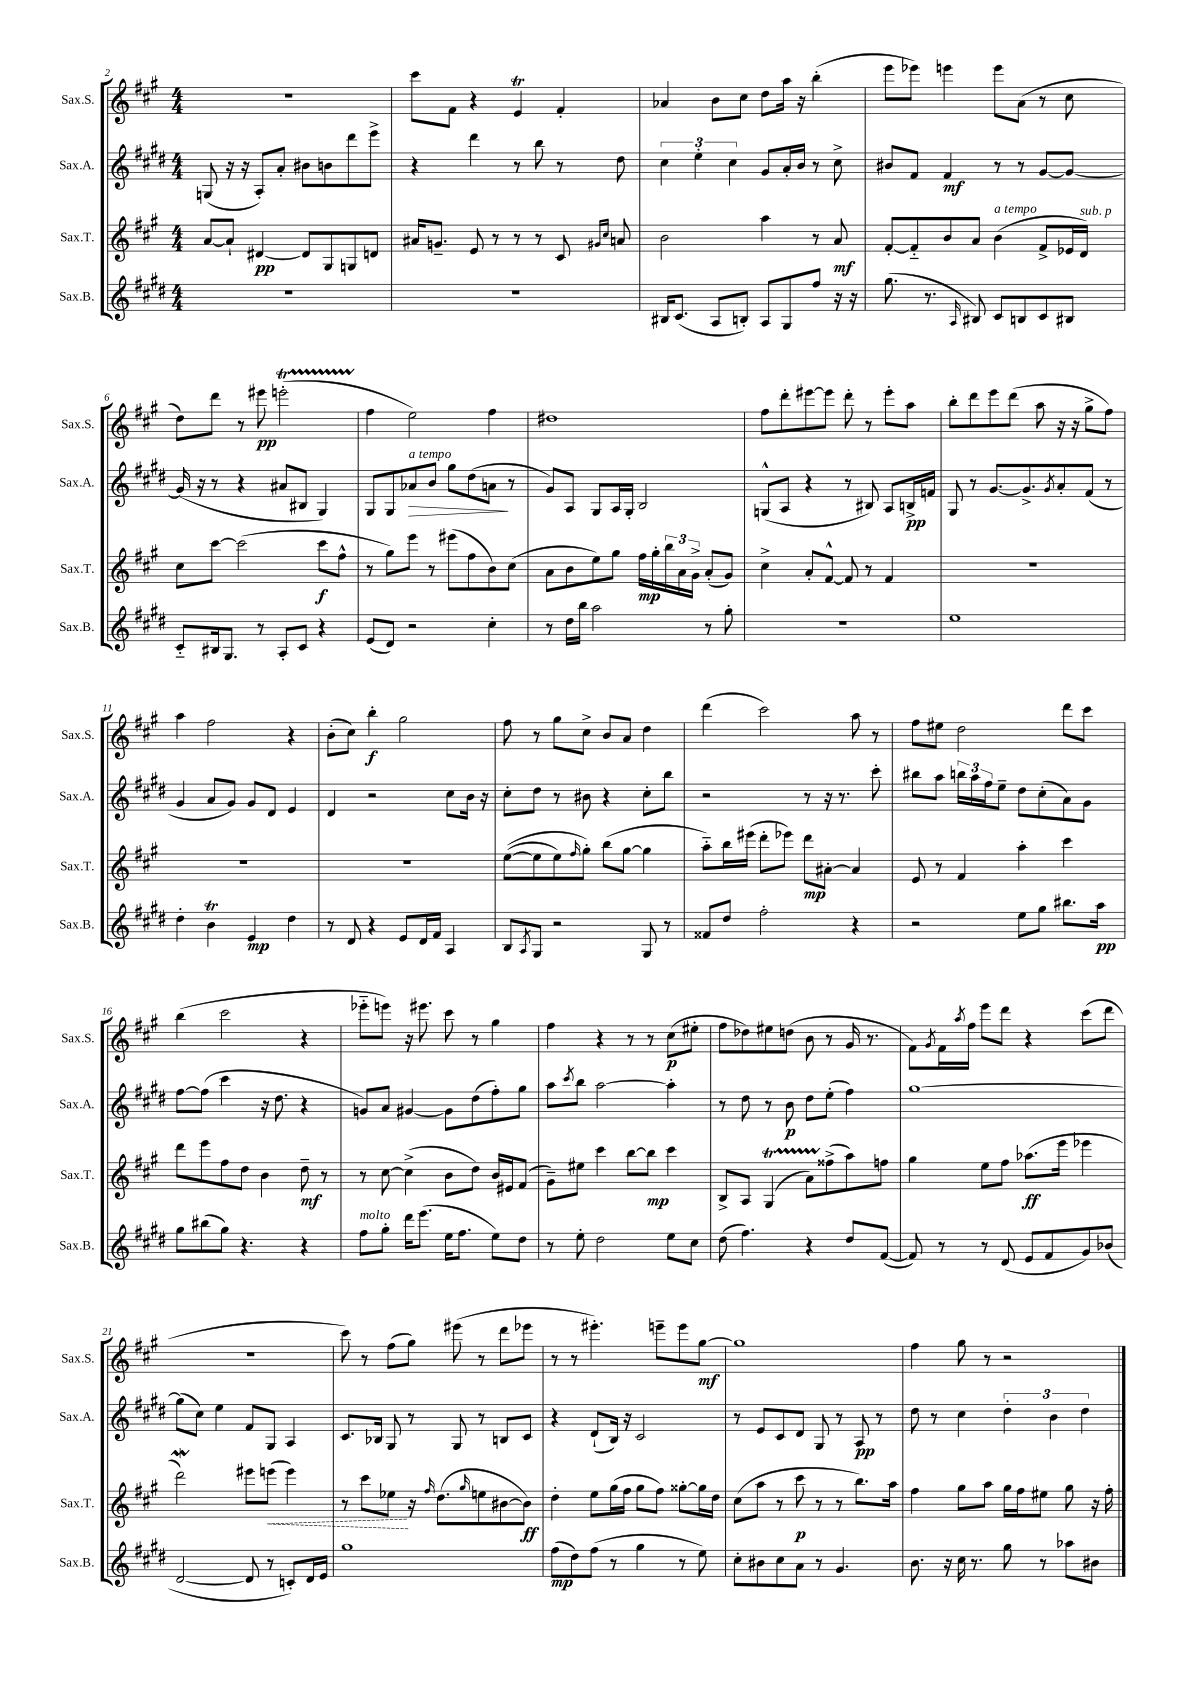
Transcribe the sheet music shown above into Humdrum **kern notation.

**kern	**kern	**kern	**kern
*staff4	*staff3	*staff2	*staff1
*clefG2	*clefG2	*clefG2	*clefG2
*k[f#c#g#d#]	*k[f#c#g#]	*k[f#c#g#d#]	*k[f#c#g#]
*M4/4	*M4/4	*M4/4	*M4/4
1r	[8a	(8G	1r
.	8a`]	16r	.
.	.	16r	.
.	[4d#	8A')	.
.	.	8a'	.
.	8d#]	8b#	.
.	8G#	8b	.
.	8G	8ddd#	.
.	8d	8eee^	.
=	=	=	=
1r	16a#	4r	8ccc#
.	8.g~	.	.
.	.	.	8f#
.	8e	4ddd#	4r
.	8r	.	.
.	8r	8r	4e
.	8r	8bb	.
.	8c#	8r	4f#'
.	16qqg#	.	.
.	16qqcc#	.	.
.	8a	8dd#	.
=	=	=	=
16B#	2b	6cc#	4a-
(8.c#	.	.	.
.	.	6ee'	.
8A	.	.	8b
.	.	6cc#	.
8B')	.	.	8cc#
8A	4aa	8g#	8dd
8G#	.	16a'	16aa
.	.	16b	16r
8ff#	8r	8r	(4bb'
16r	8a	8cc#^	.
16r	.	.	.
=	=	=	=
(8.gg#	[8f#'	8b#	8eee
.	8f#'~]	8f#	8eee-)
8.r	.	.	.
.	8b	4f#	4eee
16qqA	.	.	.
8B#)	8a	.	.
8c#	(4b	8r	8eee
8B	.	8r	(8a
8c#	8f#^	[8g#	8r
8B#	16e-	8g#_	8cc#
.	16d)	.	.
=	=	=	=
8c#'~	8cc#	(16g#]	8dd)
.	.	16r	.
16B#	[8ccc#	8r	8ddd
8.G#	.	.	.
.	(2ccc#]	4r	8r
8r	.	.	8eee#
8A'	.	8a#	(2eee'
8c#	.	8B#	.
4r	8ccc#	4G#)	.
.	8ff#^^	.	.
=	=	=	=
(8e	8r	8G#	4ff#
8d#)	8gg#)	8G#	.
2r	8eee	8a-	2ee)
.	8r	8b	.
.	(8eee#	8gg#	.
.	8ff#	(8dd#	.
4cc#'	8b)	8a	4ff#
.	(8cc#	8r	.
=	=	=	=
8r	8a	8g#)	1dd#
16dd#	8b	8A	.
16bb	.	.	.
2aa	8ee)	8G#	.
.	8gg#	16A	.
.	.	16G#'	.
.	16ff#	2B	.
.	16gg#'	.	.
.	24bb	.	.
.	24a	.	.
.	24g#^	.	.
8r	(8a'	.	.
8gg#'	8g#)	.	.
=	=	=	=
1r	4cc#^	(8G^^	8ff#
.	.	8A	8ddd'
.	8a'	4r	[8eee#
.	[8f#^^	.	8eee#]
.	8f#]	8r	8ddd'
.	8r	8B#)	8r
.	4f#	8A	8eee#'
.	.	16B^	8aa
.	.	16f	.
=	=	=	=
1ee	1r	8G#	8bb'
.	.	8r	8ddd
.	.	[8.g#	8eee
.	.	.	(8ddd
.	.	8.g#^]	.
.	.	.	8aa
.	.	8qg#	.
.	.	8a'	16r
.	.	.	16r
.	.	(8f#	8gg#^
.	.	8r	8ff#)
=	=	=	=
4dd#'	1r	4g#	4aa
4b	.	8a	2ff#
.	.	8g#)	.
4e	.	8g#	.
.	.	8d#	.
4dd#	.	4e	4r
=	=	=	=
8r	1r	4d#	(8b'
8d#	.	.	8cc#)
4r	.	2r	4bb'
8e	.	.	2gg#
16d#	.	.	.
16f#	.	.	.
4A	.	8cc#	.
.	.	16b	.
.	.	16r	.
=	=	=	=
8B	&(([8ee	8cc#'	8ff#
8qA	.	.	.
8G#	8ee]	8dd#	8r
2r	8ee)	8r	8gg#
.	16qqff#	.	.
.	8gg#'&)	8b#	8cc#^
.	(8bb	4r	8b
.	[8gg#	.	8a
8G#	4gg#]	8cc#'	4dd
8r	.	8bb	.
=	=	=	=
8f##	8aa'~)	2r	(4ddd
8dd#	16bb	.	.
.	(16eee#	.	.
2ff#'	8ddd'	.	2ccc#)
.	8eee-)	.	.
.	8ddd	8r	.
.	[8a#'	16r	.
.	.	8.r	.
4r	4a#]	.	8aa
.	.	8ccc#'	8r
=	=	=	=
2r	8e	8bb#	8ff#
.	8r	8aa	8ee#
.	4f#	24bb	2dd
.	.	24aa	.
.	.	24ff#	.
.	.	8ee~	.
8ee	4aa'	8dd#	.
8gg#	.	(8cc#'	.
8.bb#	4ccc#	8a)	8ddd
.	.	8g#	8ccc#
16aa	.	.	.
=	=	=	=
8gg#	8ddd	[8ff#	(4bb
(8bb#	8eee	(8ff#]	.
8gg#)	8ff#	4ccc#	2ccc#
4.r	8dd	.	.
.	4b	16r	.
.	.	8.dd#	.
4r	8dd~	4r	4r
.	8r	.	.
=	=	=	=
8ff#	8r	8g)	8eee-'~
8gg#'	[8cc#	8a	8eee)
16ddd#	(4cc#^]	[4g#	16r
(8.eee	.	.	8.eee#
16ee	8b	8g#]	8ccc#
8.ff#	.	.	.
.	8dd)	(8dd#	8r
8ee)	16b	8ff#')	4gg#
.	16e#	.	.
8dd#	(8f#	8gg#	.
=	=	=	=
8r	8g#~)	8aa	4ff#
.	.	8qccc#	.
8ee'	8ee#	8bb	.
2dd#	4ccc#	[2aa	4r
.	[8bb	.	8r
.	8bb]	.	8r
8ee	4ccc#	4aa']	(8cc#
8cc#	.	.	8ee#'
=	=	=	=
(8dd#	8B^	8r	8ff#
4.ff#)	8A	8dd#	8dd-)
.	(4G#	8r	8ee#
.	.	8b	(8dd
4r	8a)	8dd#	8b
.	(8ff##^	(8ee'	8r
8dd#	8aa)	4ff#)	16g#
.	.	.	8.r
([8f#	8ff	.	.
=	=	=	=
8f#])	4gg#	[1gg#	8f#)
.	.	.	8qg#
8r	.	.	16f#
.	.	.	8qaa
.	.	.	16ff#
8r	8ee	.	8eee
(8d#	8ff#	.	8ddd
8e	(8.aa-	.	4r
8f#	.	.	.
.	16eee	.	.
8g#)	4eee-	.	(8ccc#
(8b-	.	.	8ddd
=	=	=	=
[2d#	2ddd)	(8gg#]	1r
.	.	8cc#)	.
.	.	4ee	.
8d#]	8eee#	8f#	.
8r	(8eee	8G#	.
8c')	4eee)	4A	.
16d#	.	.	.
16e	.	.	.
=	=	=	=
1gg#	8r	8.c#	8ccc#)
.	8ccc#	.	8r
.	.	16B-	.
.	8ee-	8G#	(8ff#
.	16r	8r	8gg#)
.	16qqff#	.	.
.	(8.dd	.	.
.	.	8G#	(8eee#
.	16qqgg#	.	.
.	8ee	8r	8r
.	[8b#	8B	8ddd
.	8b#])	8c#	8eee-
=	=	=	=
(8ff#	4dd'	4r	8r
8dd#)	.	.	8r
(8ff#	8ee	(8d#`	4.eee#')
8r	(16gg#	16B)	.
.	16ff#	16r	.
4gg#	8gg#	2c#	.
.	8ff#)	.	8eee~
8r	[8gg##'	.	8eee
8ee)	16gg##]	.	[8gg#
.	16dd	.	.
=	=	=	=
8cc#'	(8cc#	8r	1gg#]
8b#	8aa	8e	.
8cc#	8r	8c#	.
8a	8ccc#	8d#	.
8r	8r	8G#	.
4.g#	8r	8r	.
.	8.bb)	8A	.
.	.	8r	.
.	16aa	.	.
=	=	=	=
8.b	4ff#	8dd#	4ff#
.	.	8r	.
16r	.	.	.
16cc#	8gg#	4cc#	8gg#
8.r	.	.	.
.	8aa	.	8r
8gg#	16gg#	6dd#'	2r
.	16ff#	.	.
8r	8ee#	.	.
.	.	6b	.
8aa-	8gg#	.	.
.	.	6dd#	.
8b#	16r	.	.
.	16ff#'	.	.
==	==	==	==
*-	*-	*-	*-
